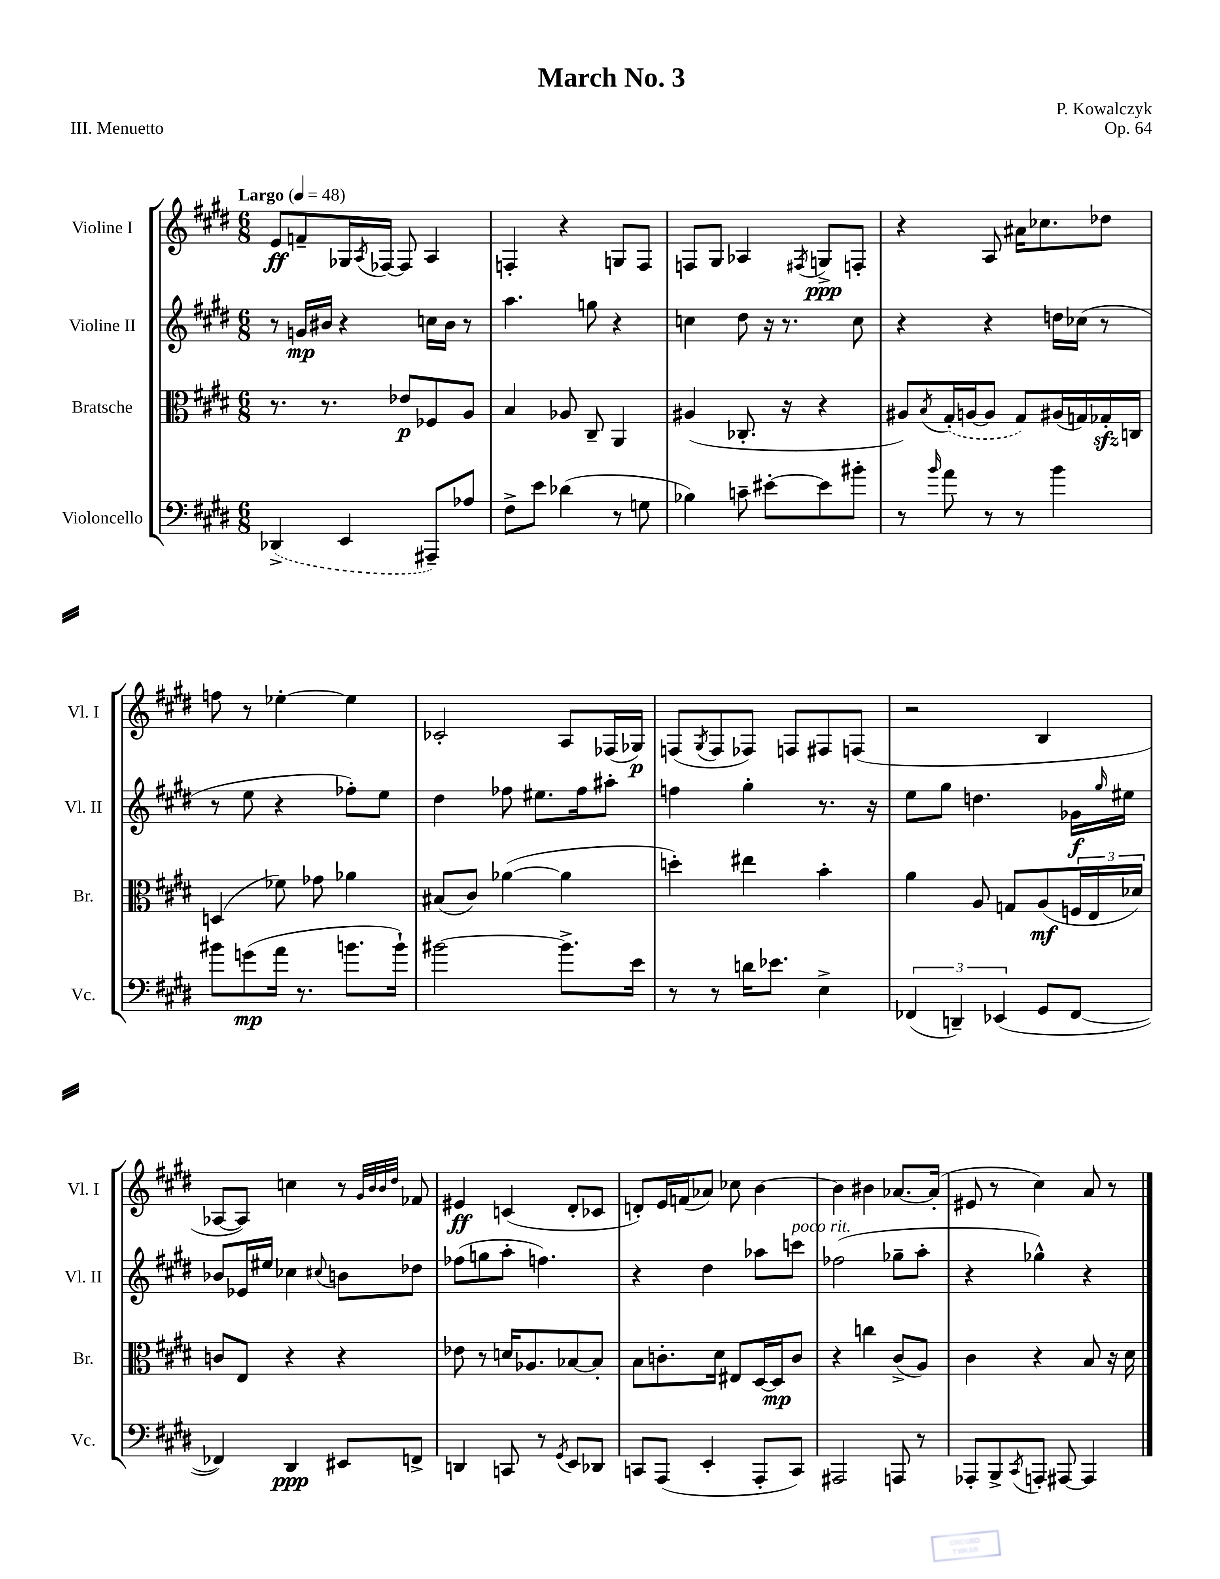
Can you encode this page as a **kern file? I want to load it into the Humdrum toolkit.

**kern	**kern	**kern	**kern
*staff4	*staff3	*staff2	*staff1
*clefF4	*clefC3	*clefG2	*clefG2
*k[f#c#g#d#]	*k[f#c#g#d#]	*k[f#c#g#d#]	*k[f#c#g#d#]
*M6/8	*M6/8	*M6/8	*M6/8
*MM48	*MM48	*MM48	*MM48
(4DD-^	8.r	8r	8e
.	.	16g	8f~
.	8.r	16b#	.
4EE	.	4r	16G-
.	.	.	8qA
.	.	.	[16F-
.	8e-	.	8F-]
8AAA#~)	8F-	16cc	4A
.	.	16b#	.
8A-	8A	8r	.
=	=	=	=
8F#^	4B	4.aa	4F'
8e	.	.	.
(4d-	8A-	.	4r
.	8C#~	8gg	.
8r	4AA	4r	8G
8G	.	.	8F
=	=	=	=
4B-)	(4A#	4cc	8F
.	.	.	8G#
8c~	8.C-'	8dd#	4A-
[8e#'	.	16r	.
.	16r	8.r	.
.	.	.	8qF#
8e#]	4r	.	8G^
8b#'	.	8cc	8F'
=	=	=	=
8r	8A#)	4r	4r
16qqb	8qB	.	.
8a	(16G#'	.	.
.	[16A	.	.
8r	8A]	4r	8A
8r	8G#)	.	16a#
.	.	.	8.cc-
4b	(16A#	16dd	.
.	16G)	(16cc-	.
.	16G-'	8r	8dd-
.	16C	.	.
=	=	=	=
8b#	(4D	8r	8ff
(8g	.	8ee	8r
16a	8f-)	4r	[4ee-'
8.r	.	.	.
.	8g-	.	.
8.b	4a-	8ff-')	4ee-]
.	.	8ee	.
16b`)	.	.	.
=	=	=	=
[2b#	(8B#	4dd#	2c-'
.	8c#)	.	.
.	([4a-	8ff-	.
.	.	8.ee#	.
8.b#^]	4a-]	.	8A
.	.	16ff-	.
.	.	8aa#'	(16F-
16e	.	.	16G-)
=	=	=	=
8r	4dd')	4ff	(8F
.	.	.	8qG#
8r	.	.	8F
16d	4ee#	4gg#'	8F-)
8.e-	.	.	.
.	.	.	8F
4E^	4b'	8.r	8F#
.	.	.	(8F
.	.	16r	.
=	=	=	=
(6FF-	4a	8ee	2r
.	.	8gg#	.
6DD~)	.	.	.
.	8A	4.dd	.
(6EE-	.	.	.
.	8G	.	.
8GG#	(8A	.	4B
[8FF-	24F	16g-	.
.	24E	.	.
.	.	16qqgg#	.
.	.	16ee#	.
.	24d-)	.	.
=	=	=	=
4FF-])	8c	8b-	[8A-
.	8E	16e-	8A-])
.	.	16ee#	.
4DD#	4r	4cc-	4cc
.	.	8qqcc#	.
8EE#	4r	8b	8r
.	.	.	32qqg#
.	.	.	32qqb
.	.	.	32qqb
.	.	.	32qqdd#
8FF^	.	8dd-	8f-
=	=	=	=
4DD	8e-	(8ff-	4e#
.	8r	8gg	.
8CC	16d	8aa'	(4c
.	8.A-	.	.
8r	.	4.ff)	.
8qGG#	.	.	.
8EE	[8B-	.	8d#'
8DD-	8B-']	.	8c-
=	=	=	=
8CC	8B	4r	8d')
(8AAA	8.c'	.	16e
.	.	.	(16f
4EE'	.	4dd#	8a-)
.	16d#	.	.
.	8E#	.	8cc-
8AAA'	[16D#	8aa-	[4b
.	16D#]	.	.
8CC)	8c	8ccc	.
=	=	=	=
2AAA#	4r	(2ff-	4b]
.	4cc	.	4b#
8AAA	(8c#^	8gg-~	[8.a-
8r	8A)	8aa'	.
.	.	.	(16a-']
=	=	=	=
8AAA-'	4c#	4r	8e#
8BBB^	.	.	8r
8qCC#	.	.	.
8AAA'	4r	4gg-^^)	4cc#)
[8AAA#	.	.	.
4AAA#]	8B	4r	8a
.	16r	.	8r
.	16d#	.	.
==	==	==	==
*-	*-	*-	*-
